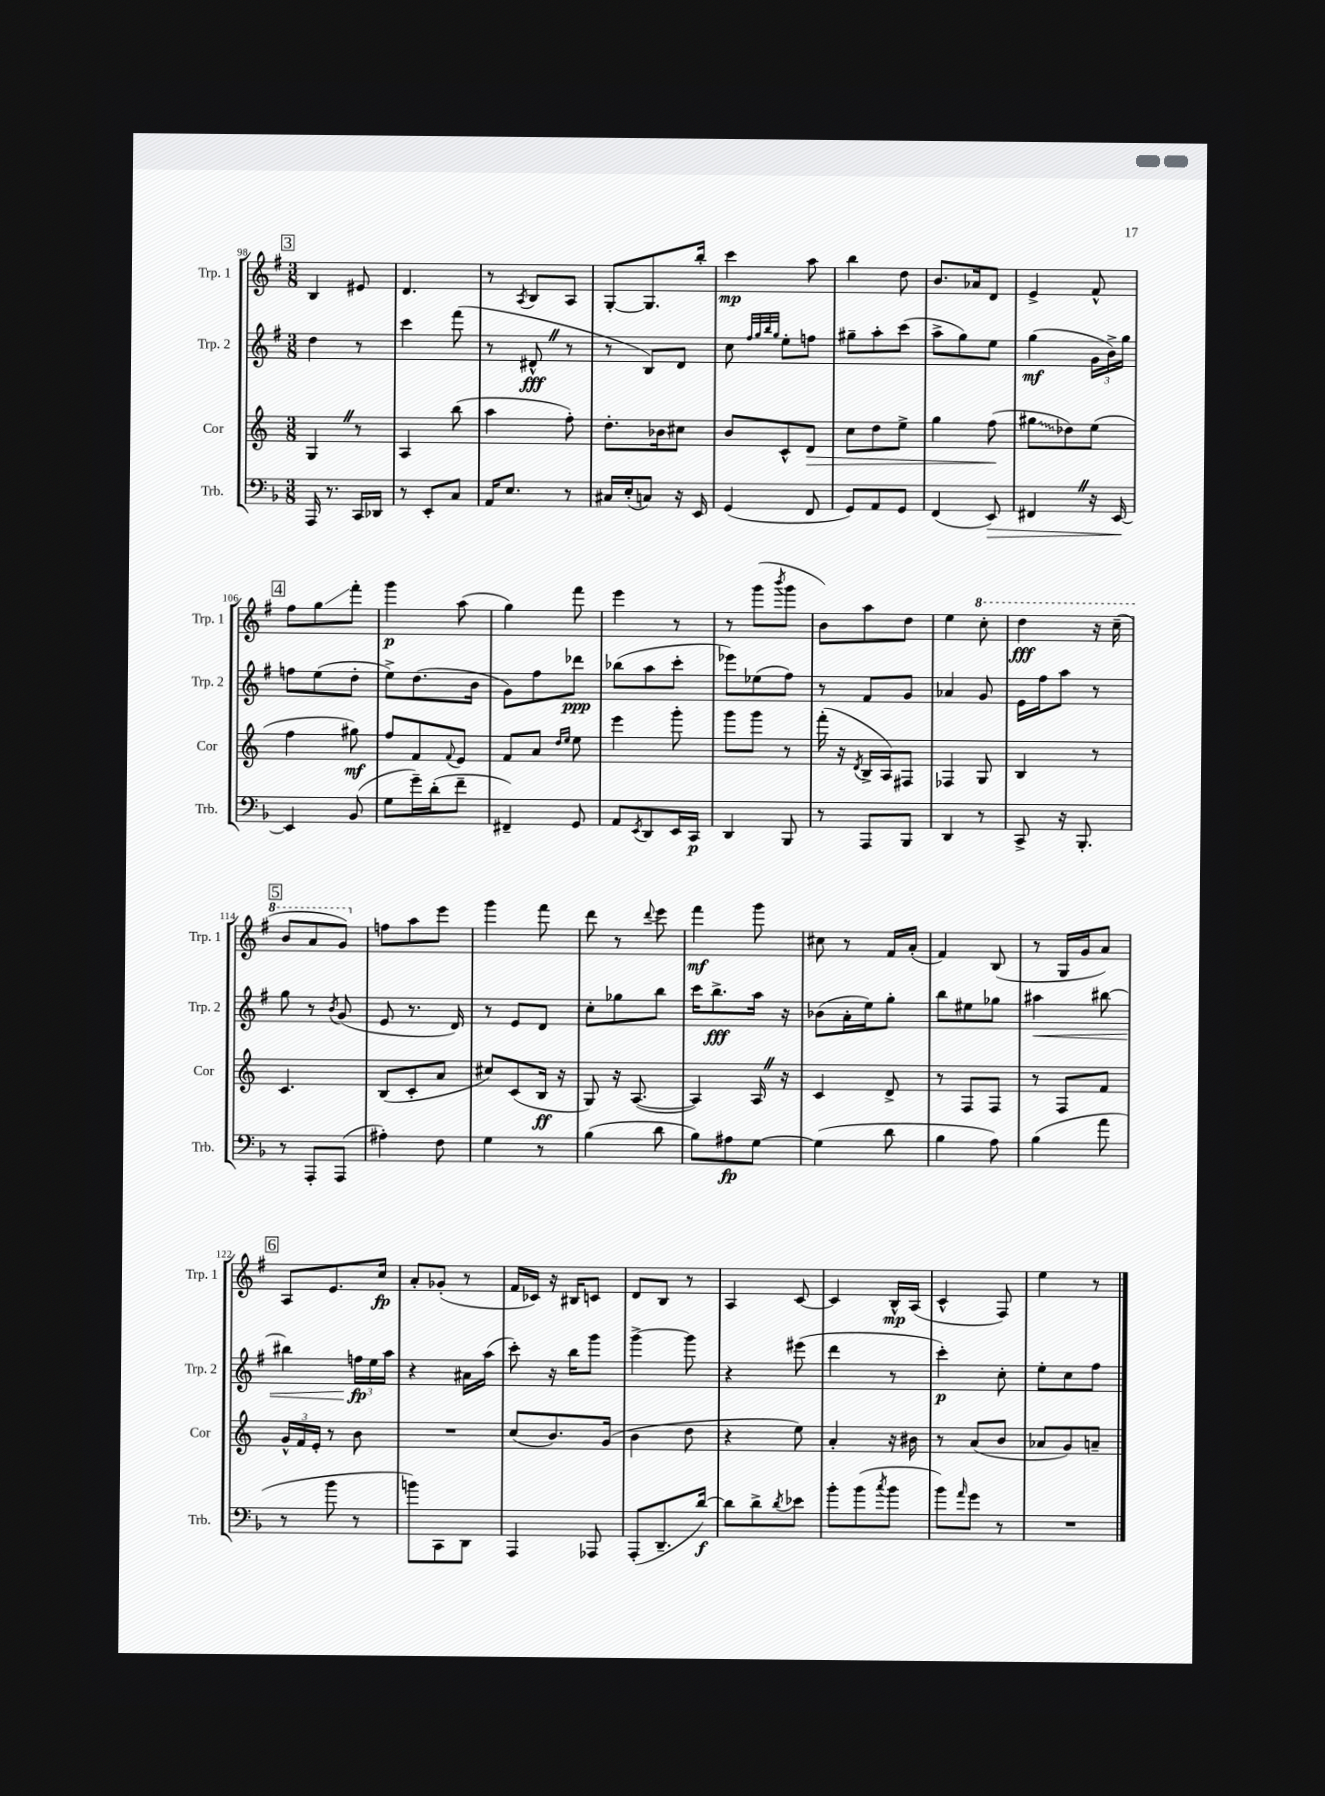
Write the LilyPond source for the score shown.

<<
\new StaffGroup <<
\new Staff = "s0" \with { instrumentName = "Trp. 1" shortInstrumentName = "Trp. 1" } {
    \clef treble \key g \major \numericTimeSignature \time 3/8
    \mark \markup { \box "3" } b4 eis'8 |
    d'4. |
    r8 \acciaccatura { a8 } b8 a8 |
    g8~-. g8. b''16-. |
    c'''4\mp a''8 |
    b''4 d''8 |
    b'8. aes'16 d'8 |
    e'4-> fis'8-^ |
    \mark \markup { \box "4" } fis''8 g''8\glissando fis'''8-. |
    g'''4\p a''8( |
    g''4) fis'''8 |
    e'''4 r8 |
    r8 g'''8( \acciaccatura { b'''8 } g'''8 |
    b'8) a''8 d''8 |
    e''4 \ottava #1 c'''8-. |
    d'''4\fff r16 c'''16--( |
    \mark \markup { \box "5" } b''8 a''8 g''8) \ottava #0 |
    f''8 a''8 e'''8 |
    g'''4 fis'''8 |
    d'''8 r8 \appoggiatura { d'''8 } e'''8 |
    fis'''4\mf g'''8 |
    cis''8 r8 fis'16 a'16-.( |
    fis'4) b8( |
    r8 g16 g'16 a'8) |
    \mark \markup { \box "6" } a8 e'8. c''16\fp |
    a'8-. ges'8-.( r8 |
    fis'16 ces'16) r16 bis16 c'8 |
    d'8 b8 r8 |
    a4 c'8~ |
    c'4 b16-^\mp a16( |
    c'4-^ fis8) |
    e''4 r8 \bar "|." |
}
\new Staff = "s1" \with { instrumentName = "Trp. 2" shortInstrumentName = "Trp. 2" } {
    \clef treble \key g \major \numericTimeSignature \time 3/8
    \mark \markup { \box "3" } d''4 r8 |
    c'''4 fis'''8( |
    r8 dis'8-^\fff \once \override BreathingSign.text = \markup { \musicglyph "scripts.caesura.straight" } \breathe r8 |
    r8 b8) d'8 |
    c''8 \grace { fis''32 g''32 b''32 g''32 } e''8-. f''8 |
    gis''8-- a''8-. c'''8( |
    a''8-> g''8) e''8 |
    g''4\mf( \tuplet 3/2 { g'16 b'16->) g''16 } |
    \mark \markup { \box "4" } f''8 e''8( d''8-. |
    e''8->) d''8.( b'16 |
    g'8) fis''8 des'''8\ppp |
    bes''8( a''8 c'''8-. |
    ees'''8) ees''8( fis''8) |
    r8 fis'8 g'8 |
    aes'4 g'8 |
    e'16 fis''16 a''8 r8 |
    \mark \markup { \box "5" } g''8 r8 \acciaccatura { b'8 } g'8( |
    e'8 r8. d'16) |
    r8 e'8 d'8 |
    c''8-. ges''8 b''8 |
    c'''16 b''8.->\fff a''16 r16 |
    bes'8( a'16-. e''16) g''8-. |
    b''8 eis''8 ges''8 |
    ais''4\< bis''8~ |
    \mark \markup { \box "6" } bis''4 \tuplet 3/2 { f''16\fp\! e''16 a''16 } |
    r4 ais'16 a''16( |
    c'''8-.) r16 b''16 g'''8 |
    g'''4~-> g'''8 |
    r4 eis'''8( |
    d'''4 r8 |
    c'''4-.\p) c''8-. |
    e''8-. c''8 fis''8 \bar "|." |
}
\new Staff = "s2" \with { instrumentName = "Cor" shortInstrumentName = "Cor" } {
    \clef treble \key c \major \numericTimeSignature \time 3/8
    \mark \markup { \box "3" } g4 \once \override BreathingSign.text = \markup { \musicglyph "scripts.caesura.straight" } \breathe r8 |
    a4 b''8( |
    a''4 f''8-.) |
    d''8.-. bes'16 cis''8 |
    b'8 c'8-^ d'8\> |
    c''8 d''8 e''8-> |
    g''4 f''8\!( |
    \once \override Glissando.style = #'zigzag gis''8\glissando des''8) e''8( |
    \mark \markup { \box "4" } f''4 gis''8\mf) |
    f''8 f'8 \appoggiatura { f'8 } e'8 |
    f'8 a'8 \grace { d''16 e''16 } e''8 |
    e'''4 g'''8-. |
    g'''8 g'''8 r8 |
    f'''16-.( r16 \acciaccatura { d'8 } b16-> a16) fis8 |
    fes4 g8 |
    b4 r8 |
    \mark \markup { \box "5" } c'4. |
    b8( c'8-. a'8 |
    cis''8) c'8( b16\ff r16 |
    g8) r16 a8.~( |
    a4) a16 \once \override BreathingSign.text = \markup { \musicglyph "scripts.caesura.straight" } \breathe r16 |
    c'4 d'8-> |
    r8 f8 f8 |
    r8 f8 f'8 |
    \mark \markup { \box "6" } \tuplet 3/2 { g'16-^ f'16 e'16-. } r8 b'8 |
    R4. |
    c''8( b'8.) g'16( |
    b'4 d''8 |
    r4 e''8) |
    a'4-. r16 bis'16 |
    r8 a'8( b'8 |
    aes'8 g'8) a'8-- \bar "|." |
}
\new Staff = "s3" \with { instrumentName = "Trb." shortInstrumentName = "Trb." } {
    \clef bass \key f \major \numericTimeSignature \time 3/8
    \mark \markup { \box "3" } a,,16 r8. c,16 des,16 |
    r8 e,8-. c8 |
    a,16 e8. r8 |
    cis16 e16-.( c8) r16 e,16 |
    g,4( f,8 |
    g,8) a,8 g,8 |
    f,4( e,8\>) |
    fis,4 \once \override BreathingSign.text = \markup { \musicglyph "scripts.caesura.straight" } \breathe r16 e,16~\! |
    \mark \markup { \box "4" } e,4 bes,8( |
    g8 g'16--) d'16-.( f'8-- |
    fis,4--) g,8 |
    a,8 \acciaccatura { e,8 } d,8 e,16 c,16\p |
    d,4 bes,,8 |
    r8 a,,8 bes,,8 |
    d,4 r8 |
    c,8-> r16 bes,,8.-. |
    \mark \markup { \box "5" } r8 a,,8-. a,,8( |
    ais4-.) f8 |
    g4 r8 |
    bes4( d'8 |
    bes8) ais8\fp g8~ |
    g4( d'8 |
    bes4 a8) |
    bes4( a'8 |
    \mark \markup { \box "6" } r8 bes'8 r8 |
    b'8) c,8 d,8 |
    a,,4 aes,,8 |
    a,,8-.( d,8.-- d'16~\f) |
    d'8 d'8-> \acciaccatura { d'8 } ees'8 |
    bes'8-. bes'8( \acciaccatura { c''8 } bes'8 |
    bes'8) \grace { a'16 } g'8 r8 |
    R4. \bar "|." |
}
>>
>>
\layout { \context { \Score currentBarNumber = #98 } }
